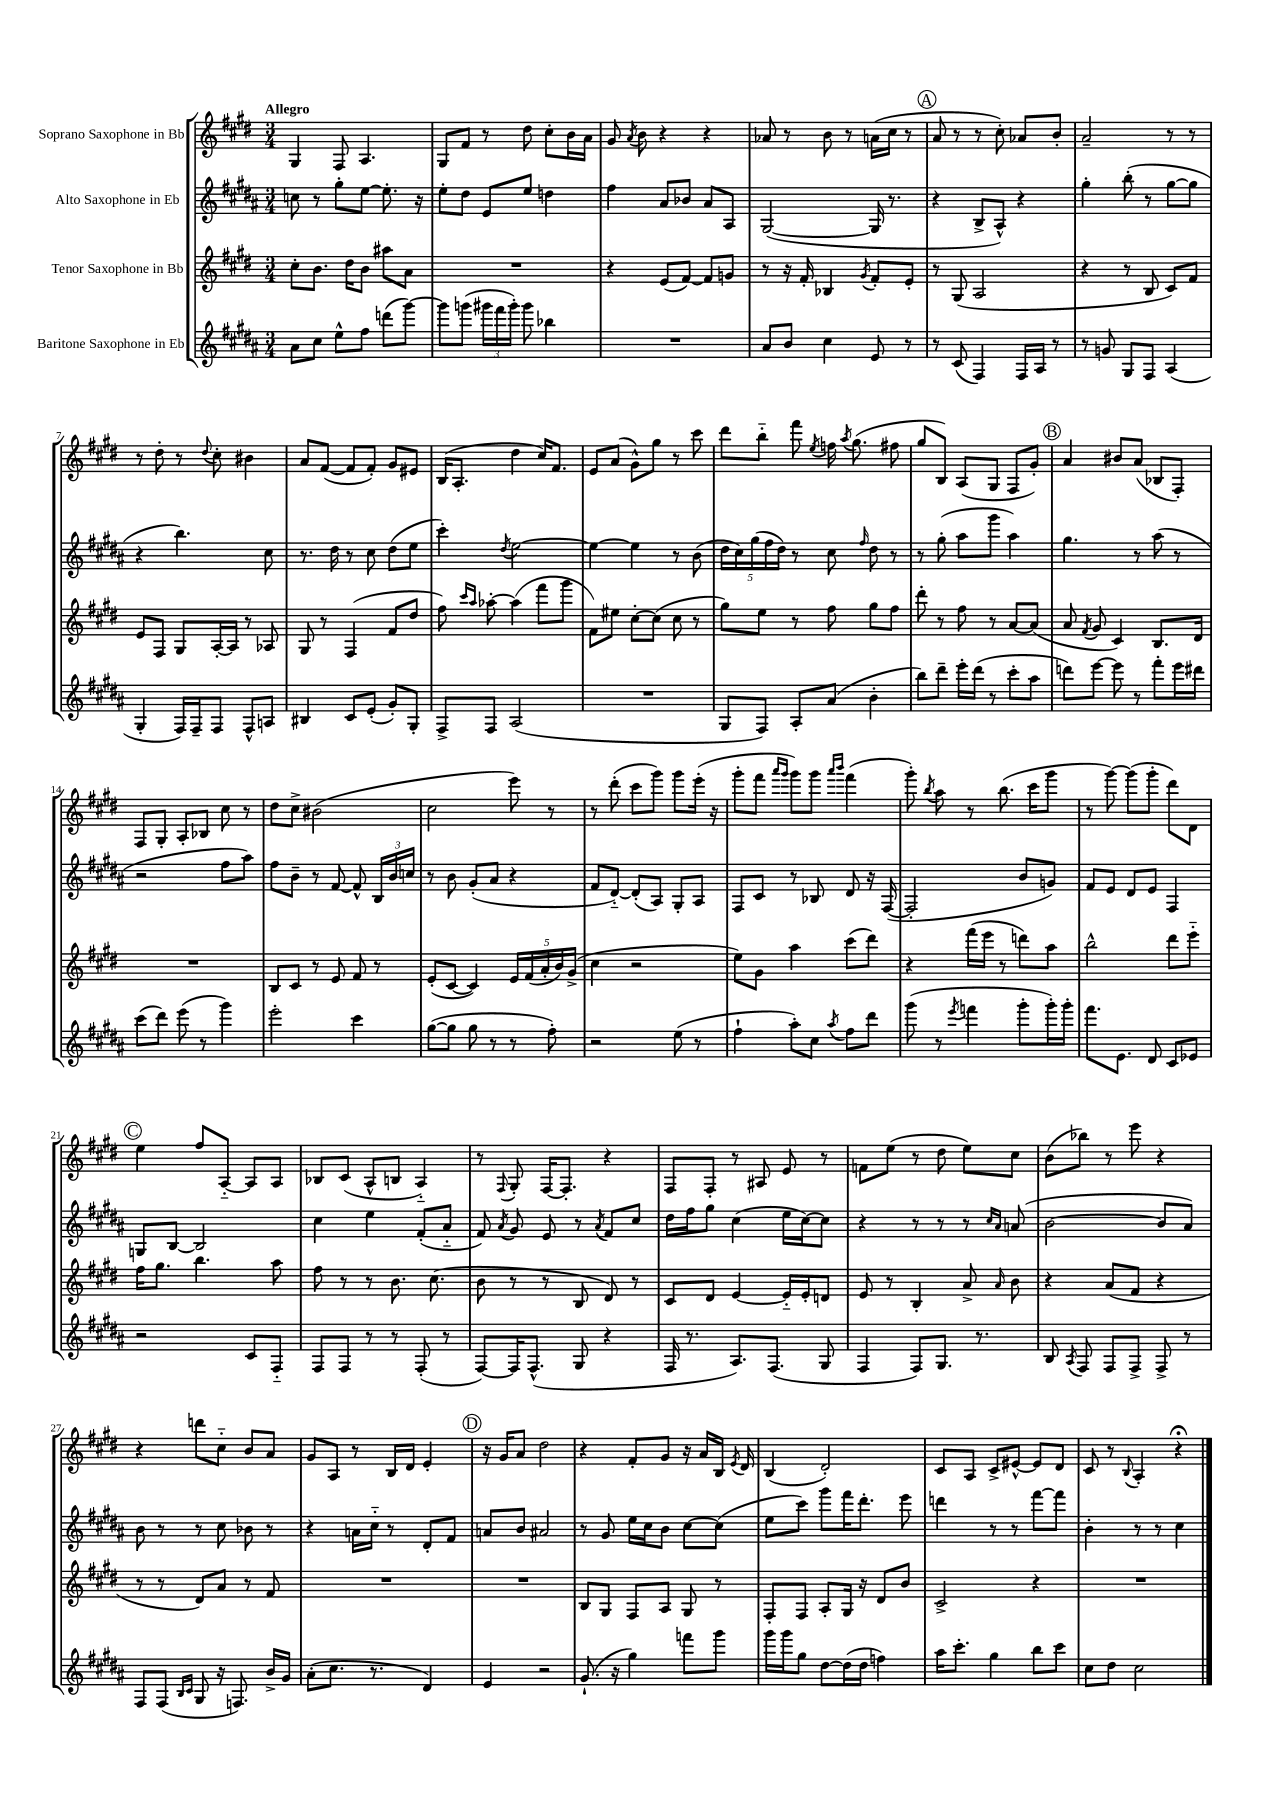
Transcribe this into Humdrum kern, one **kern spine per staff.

**kern	**kern	**kern	**kern
*staff4	*staff3	*staff2	*staff1
*clefG2	*clefG2	*clefG2	*clefG2
*k[f#c#g#d#a#]	*k[f#c#g#d#]	*k[f#c#g#d#a#]	*k[f#c#g#d#]
*M3/4	*M3/4	*M3/4	*M3/4
8a#	8cc#'	8cc	4G#
8cc#	8.b	8r	.
8ee^^	.	8gg#'	8F#
.	16dd#	.	.
8ff#	8b	[8ee	4.A
(8ddd	8aa#	8.ee']	.
[8ggg#)	8a	.	.
.	.	16r	.
=	=	=	=
8ggg#]	2.r	8ee'	8G#
(8ggg	.	8dd#	8f#
24ggg#	.	8e	8r
24fff#	.	.	.
24ggg#')	.	.	.
8ggg#	.	8ee	8dd#
4bb-	.	4dd	8cc#'
.	.	.	16b
.	.	.	16a
=	=	=	=
2.r	4r	4ff#	8g#
.	.	.	8qa
.	.	.	8b
.	(8e	8a#	4r
.	[8f#)	8b-	.
.	8f#]	8a#	4r
.	8g	8A#	.
=	=	=	=
8a#	8r	([2G#	8a-
8b	16r	.	8r
.	16f#'	.	.
4cc#	4B-	.	8b
.	.	.	8r
.	8qg#	.	.
8e	8f#'	16G#]	(16a
.	.	8.r	16cc#
8r	8e'	.	8r
=	=	=	=
8r	8r	4r	8a
(8c#	(8G#	.	8r
4F#)	2A	8B^	8r
.	.	8A#^^)	8cc#')
16F#	.	4r	8a-
16A#	.	.	.
8r	.	.	8b'
=	=	=	=
8r	4r	4gg#'	2a~
8g	.	.	.
8G#	8r	(8bb'	.
8F#	8B	8r	.
(4A#	8c#)	[8gg#	8r
.	8f#	8gg#]	8r
=	=	=	=
4G#'	8e	4r	8r
.	8F#	.	8dd#'
16F#)	8G#	4.bb)	8r
16F#~	.	.	.
.	.	.	8qqdd#
8F#	[16A'	.	8cc#'
.	16A]	.	.
8F#^^	8r	.	4b#
8A	8A-	8cc#	.
=	=	=	=
4B#	8G#	8.r	8a
.	8r	.	([8f#
.	.	16dd#	.
8c#	(4F#	8r	8f#]
(8e'	.	8cc#	8f#')
8g#')	8f#	(8dd#	8g#
8G#'	8dd#	8ee	8e#
=	=	=	=
8F#^	8ff#)	4ccc#')	(16B
.	.	.	8.A'
.	16qqccc#	.	.
.	16qqaa	.	.
8F#	[8aa-'	.	.
.	.	8qdd#	.
(2A#	(4aa-]	[2ee	4dd#
.	8fff#	.	16cc#)
.	.	.	8.f#
.	8ggg#	.	.
=	=	=	=
2.r	8f#)	4ee_	8e
.	8ee#	.	(8a
.	[8cc#'	4ee]	8g#^^)
.	(8cc#]	.	8gg#
.	8cc#	8r	8r
.	8r	(8b	8ccc#
=	=	=	=
8G#	8gg#)	20dd#	8ddd#
.	.	20cc#)	.
.	.	(20gg#	.
8F#)	8ee	.	8bb'~
.	.	20ff#	.
.	.	20dd#)	.
8A#'	8r	8r	8fff#
.	.	.	8qee
(8a#	8ff#	8cc#	16ff
.	.	.	8qaa
.	.	.	(8.gg#
.	.	16qqff#	.
4b'	8gg#	8dd#	.
.	8ff#	8r	8ff#
=	=	=	=
8bb)	8ddd#'	8r	8gg#
8ddd#~	8r	(8gg#'	8B)
16eee'	8ff#	8aa#	(8A
(16ddd#	.	.	.
8r	8r	8ggg#	8G#
8ccc#'	[8a	4aa#)	8F#
8aa#	(8a]	.	8g#')
=	=	=	=
8ddd)	8a	4.gg#	4a
.	8qf#	.	.
[8eee	8g#	.	.
8eee]	4c#)	.	8b#
8r	.	8r	(8a
8fff#'	8.B	(8aa#	8B-
16eee	.	8r	8F#')
16ddd#	16d#	.	.
=	=	=	=
(8ccc#	2.r	2r	8F#
8ddd#)	.	.	8G#'
(8eee	.	.	8A'
8r	.	.	8B-
4ggg#)	.	8ff#	8cc#
.	.	8aa#)	8r
=	=	=	=
2eee'	8B	8ff#	8dd#
.	8c#	8b~	8cc#^
.	8r	8r	(2b#
.	8e	[8f#	.
4ccc#	8f#	8f#^^]	.
.	8r	24B	.
.	.	24b	.
.	.	24cc	.
=	=	=	=
([8gg#	(8e'	8r	2cc#
8gg#]	[8c#	8b	.
8gg#	4c#])	(8g#'	.
8r	.	8a#	.
8r	20e	4r	8eee)
.	(20f#	.	.
.	20a'	.	.
8ff#')	.	.	8r
.	20b)	.	.
.	(20g#^	.	.
=	=	=	=
2r	4cc#	8f#	8r
.	.	[8d#'~)	(8ddd#'
.	2r	(8d#']	8ccc#
.	.	8A#)	8ggg#)
(8ee	.	8G#'	8ggg#
8r	.	8A#	(16eee'
.	.	.	16r
=	=	=	=
4ff#`	8ee)	8F#	8ggg#'
.	8g#	8c#	8fff#
.	.	.	16qqaaa
.	.	.	16qqggg#
8aa#')	4aa	8r	8ggg#)
8cc#	.	8B-	8ggg#
.	.	.	16qqaaa
8qaa#	.	.	16qqbbb
8ff#	(8ccc#	8d#	(4fff#
8ddd#	8ddd#)	16r	.
.	.	([16F#	.
=	=	=	=
(8ggg#	4r	2F#']	8ggg#')
.	.	.	8qbb
8r	.	.	8aa
8qeee	.	.	.
4fff	(16fff#	.	8r
.	16eee	.	.
.	8r	.	(8.bb
8ggg#'	8ddd)	8b	.
.	.	.	16ccc#
16ggg#')	8aa	8g)	8ggg#
16ggg#'	.	.	.
=	=	=	=
8.fff#	2bb^^	8f#	8r
.	.	8e	[8ggg#)
8.e	.	.	.
.	.	8d#	(8ggg#]
8d#	.	8e	8ggg#'
8c#	8ddd#	4F#	8ddd#)
8e-	8eee'~	.	8d#
=	=	=	=
2r	16ff#	8G	4ee
.	8.gg#	.	.
.	.	[8B	.
.	4.bb	2B]	8ff#
.	.	.	[8A'~
8c#	.	.	8A]
8F#'~	8aa	.	8A
=	=	=	=
8F#	8ff#	4cc#	8B-
8F#	8r	.	(8c#
8r	8r	4ee	8A^^
8r	8.b	.	8B
(8F#'	.	(8f#'	4A'~)
.	(8.cc#	.	.
8r	.	8a#'~	.
=	=	=	=
[8F#)	8b	8f#)	8r
.	.	8qa#	8qqF#
16F#]	8r	8g#	8G#'
(8.F#^^	.	.	.
.	8r	8e	[16F#
.	.	.	8.F#']
8G#	8B	8r	.
.	.	8qa#	.
4r	8d#)	8f#	4r
.	8r	8cc#	.
=	=	=	=
16F#	8c#	16dd#	8F#
8.r	.	16ff#	.
.	8d#	8gg#	8F#'
8.A#)	[4e	(4cc#	8r
.	.	.	8A#
(8.F#	.	.	.
.	16e'~]	16ee	8e
.	16e'	[16cc#)	.
8G#	8d	8cc#]	8r
=	=	=	=
4F#	8e	4r	8f
.	8r	.	(8ee
8F#)	4B'	8r	8r
8.G#	.	8r	8dd#
.	8a^	8r	8ee)
8.r	.	.	.
.	.	16qqcc#	.
.	16qqa	16qqa#	.
.	8b	(8a	8cc#
=	=	=	=
8B	4r	[2b	(8b
8qA#	.	.	.
8F#	.	.	8bb-)
8F#	(8a	.	8r
8F#^	8f#	.	8eee
8F#^	4r	8b]	4r
8r	.	8a#)	.
=	=	=	=
8F#	8r	8b	4r
(8F#	8r	8r	.
16qqB	.	.	.
16qqc#	.	.	.
8G#	8d#)	8r	8ddd
16r	8a	8cc#	8cc#'~
8.F)	.	.	.
.	8r	8b-	8b
16b^	8f#	8r	8a
16g#	.	.	.
=	=	=	=
(8a#'	2.r	4r	8g#
8.cc#	.	.	8A
.	.	16a	8r
8.r	.	16cc#'~	.
.	.	8r	16B
.	.	.	16d#
4d#)	.	8d#'	4e'
.	.	8f#	.
=	=	=	=
4e	2.r	8a	16r
.	.	.	16g#
.	.	8b	8a
2r	.	2a#	2dd#
=	=	=	=
(8.g#`	8B	8r	4r
.	8G#	8g#	.
16r	.	.	.
4gg#)	8F#	16ee	8f#'
.	.	16cc#	.
.	8A	8b	8g#
8fff	8G#	[8cc#	16r
.	.	.	16a
8ggg#	8r	(8cc#]	16B
.	.	.	8qe
.	.	.	16d#
=	=	=	=
16ggg#	8F#'	8ee	(4B
16ggg#	.	.	.
8gg#	8F#	8ccc#)	.
[8dd#	8A'	8ggg#	2d#')
(16dd#]	16G#	16fff#	.
16dd#	16r	8.ddd#'	.
4ff)	8d#	.	.
.	8b	8eee	.
=	=	=	=
16aa#	2c#^	4ddd	8c#
8.ccc#'	.	.	.
.	.	.	8A
4gg#	.	8r	8c#^
.	.	8r	[8e#^^
8bb	4r	[8fff#	8e#]
8ccc#	.	8fff#]	8d#
=	=	=	=
8cc#	2.r	4b'	8c#
8dd#	.	.	8r
.	.	.	8qqB
2cc#	.	8r	4A'
.	.	8r	.
.	.	4cc#	4r;
==	==	==	==
*-	*-	*-	*-
